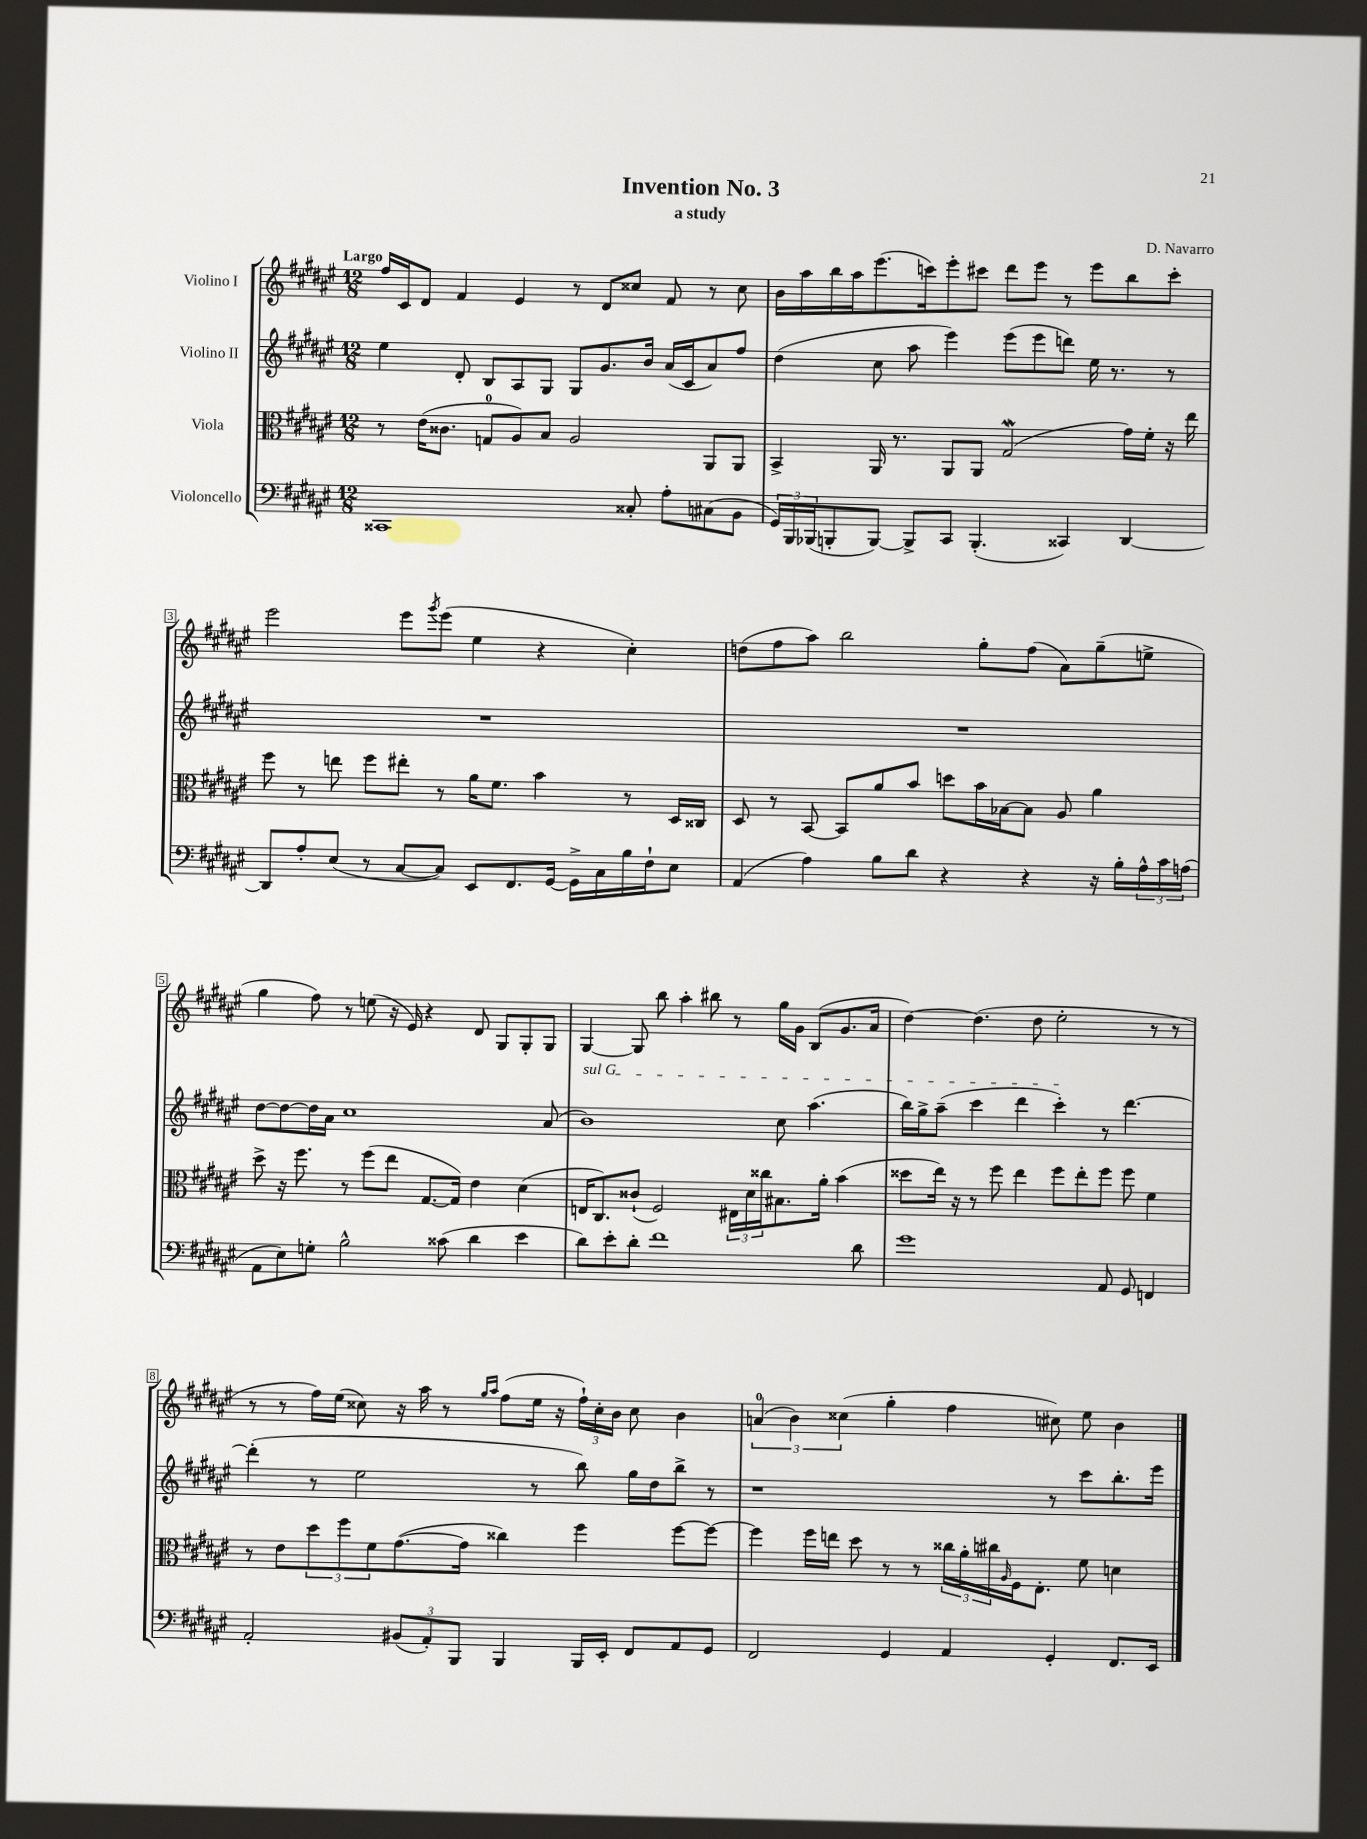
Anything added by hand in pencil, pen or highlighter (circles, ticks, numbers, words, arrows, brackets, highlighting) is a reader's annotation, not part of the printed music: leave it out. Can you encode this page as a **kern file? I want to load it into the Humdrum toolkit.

**kern	**kern	**kern	**kern
*staff4	*staff3	*staff2	*staff1
*clefF4	*clefC3	*clefG2	*clefG2
*k[f#c#g#d#a#e#]	*k[f#c#g#d#a#e#]	*k[f#c#g#d#a#e#]	*k[f#c#g#d#a#e#]
*M12/8	*M12/8	*M12/8	*M12/8
1CC##	8r	4ee#	16ff#
.	.	.	16c#
.	(16e#	.	8d#
.	8.c##	.	.
.	.	8d#'	4f#
.	8G	8B	.
.	8A#)	8A#	4e#
.	8B	8G#	.
.	2A#	8G#	8r
.	.	8.g#	8d#
8C##'	.	.	8cc##
.	.	16b	.
8A#'	.	(16a#	8f#
.	.	16c#	.
(8C#	8AA#	8a#)	8r
8BB	8AA#	8ff#	8cc##
=	=	=	=
24GG#)	4BB^	(4dd#	16b
24BBB	.	.	.
.	.	.	16aa#
(24BBB-	.	.	.
8BBB'	.	.	16bb
.	.	.	16aa#
[8BBB)	16AA#	8cc#	(8.eee#
.	8.r	.	.
8BBB^]	.	8aa#	.
.	.	.	16ccc)
8CC#	8AA#	4eee#)	8eee#'
(4.BBB'	8AA#	.	8ccc#
.	(2G#	(8eee#	8ddd#
.	.	8eee#	8eee#
4CC##)	.	8ddd)	8r
.	.	16ee#	8eee#
.	.	8.r	.
[4DD#	16g#)	.	8bb
.	16f#'	.	.
.	16r	8r	8ccc#'
.	16ee#	.	.
=	=	=	=
8DD#]	8ff#	1.r	2eee#
8A#'	8r	.	.
(8E#	8ee	.	.
8r	8ff#	.	.
[8C#	8ee#'	.	8eee#
.	.	.	8qggg#
8C#])	8r	.	(8eee#
8EE#	16a#	.	4ee#
.	8.f#	.	.
8.FF#	.	.	.
.	4b	.	4r
[16GG#	.	.	.
16GG#^]	.	.	.
16C#	.	.	.
16B	8r	.	4cc#')
16F#`	.	.	.
8E#	16D#	.	.
.	16C##	.	.
=	=	=	=
(4AA#	8D#	1.r	(8dd
.	8r	.	8ff#
4A#)	[8BB	.	8aa#)
.	8BB]	.	2bb
8B	8a#	.	.
8d#	8b	.	.
4r	8dd	.	.
.	16b	.	8gg#'
.	[16B-	.	.
4r	8B-]	.	(8ff#
.	8A#	.	8a#)
16r	4a#	.	(8gg#~
16B'	.	.	.
24A#^^	.	.	8ee^
24c#	.	.	.
(24A	.	.	.
=	=	=	=
8AA#	8dd#^	[8dd#	4gg#
8E#)	16r	8dd#_	.
.	8.ff#	.	.
8G'	.	16dd#]	8ff#)
.	.	16a#	.
2B^^	8r	1cc#	8r
.	(8ff#	.	(8ee
.	8ee#	.	16r
.	.	.	16e#)
.	[8.G#	.	4r
(8c##	.	.	.
.	16G#])	.	.
4d#	4e#	.	8d#
.	.	.	8G#
4e#	(4d#	.	8G#'
.	.	(8a#	8G#
=	=	=	=
8d#)	16E	1b)	[4G#
.	8.C#)	.	.
8e#'	.	.	.
8d#'	(8c##`	.	8G#]
1f#	2F#)	.	8bb
.	.	.	4aa#'
.	.	.	8bb#
.	24E#	.	8r
.	24d#	.	.
.	24cc##	.	.
.	8.B#	8cc#	16gg#
.	.	.	16g#
.	.	(4.aa#	(8B
.	16a#'	.	.
.	(4b	.	8.g#
8d#	.	.	.
.	.	.	16a#
=	=	=	=
1g#	8dd##	16bb)	[4dd#)
.	.	16gg#^	.
.	16ee#)	(8aa#~	.
.	16r	.	.
.	8r	4ccc#	(4.dd#]
.	8ff#	.	.
.	4ee#	4ddd#	.
.	.	.	8dd#
.	8ff#	4ccc#')	2ee#'
.	8ee#'	.	.
8AA#	8ff#	8r	.
8GG#	8ff#	[4.ddd#	.
4FF	4f#	.	8r
.	.	.	8r
=	=	=	=
2AA#'	8r	(4ddd#']	8r
.	8e#	.	8r
.	12dd#	8r	16ff#)
.	.	.	(16ee#
.	12ff#	.	.
.	.	2ee#	8cc##)
.	12f#	.	.
(12BB#	([8.g#	.	16r
.	.	.	16aa#
12AA#')	.	.	.
.	.	.	8r
12BBB	.	.	.
.	16g#]	.	.
.	.	.	16qqgg#
.	.	.	16qqaa#
4BBB	4cc##)	.	(8ff#
.	.	8r	16ee#
.	.	.	16r
16BBB	4ff#	8bb)	24ff#`)
.	.	.	24cc##'
16EE#'	.	.	.
.	.	.	24b
8FF#	.	16gg#	8cc##
.	.	16dd#	.
8AA#	[8ff#	8bb^	4b
8GG#	8ff#_	8r	.
=	=	=	=
2FF#	4ff#]	1r	(6a
.	.	.	6b)
.	16ff#	.	.
.	16ee	.	.
.	.	.	(6cc##
.	8dd#	.	.
4GG#	8r	.	4gg#'
.	8r	.	.
4AA#	24cc##	.	4ff#
.	24a#'	.	.
.	24cc#	.	.
.	16qqA#	.	.
.	16F#	.	.
.	8.E#'	.	.
4GG#'	.	8r	8cc#)
.	8f#	8ccc#	8ee#
8.FF#	4d	8.bb'	4b
16EE#	.	16eee#	.
==	==	==	==
*-	*-	*-	*-
